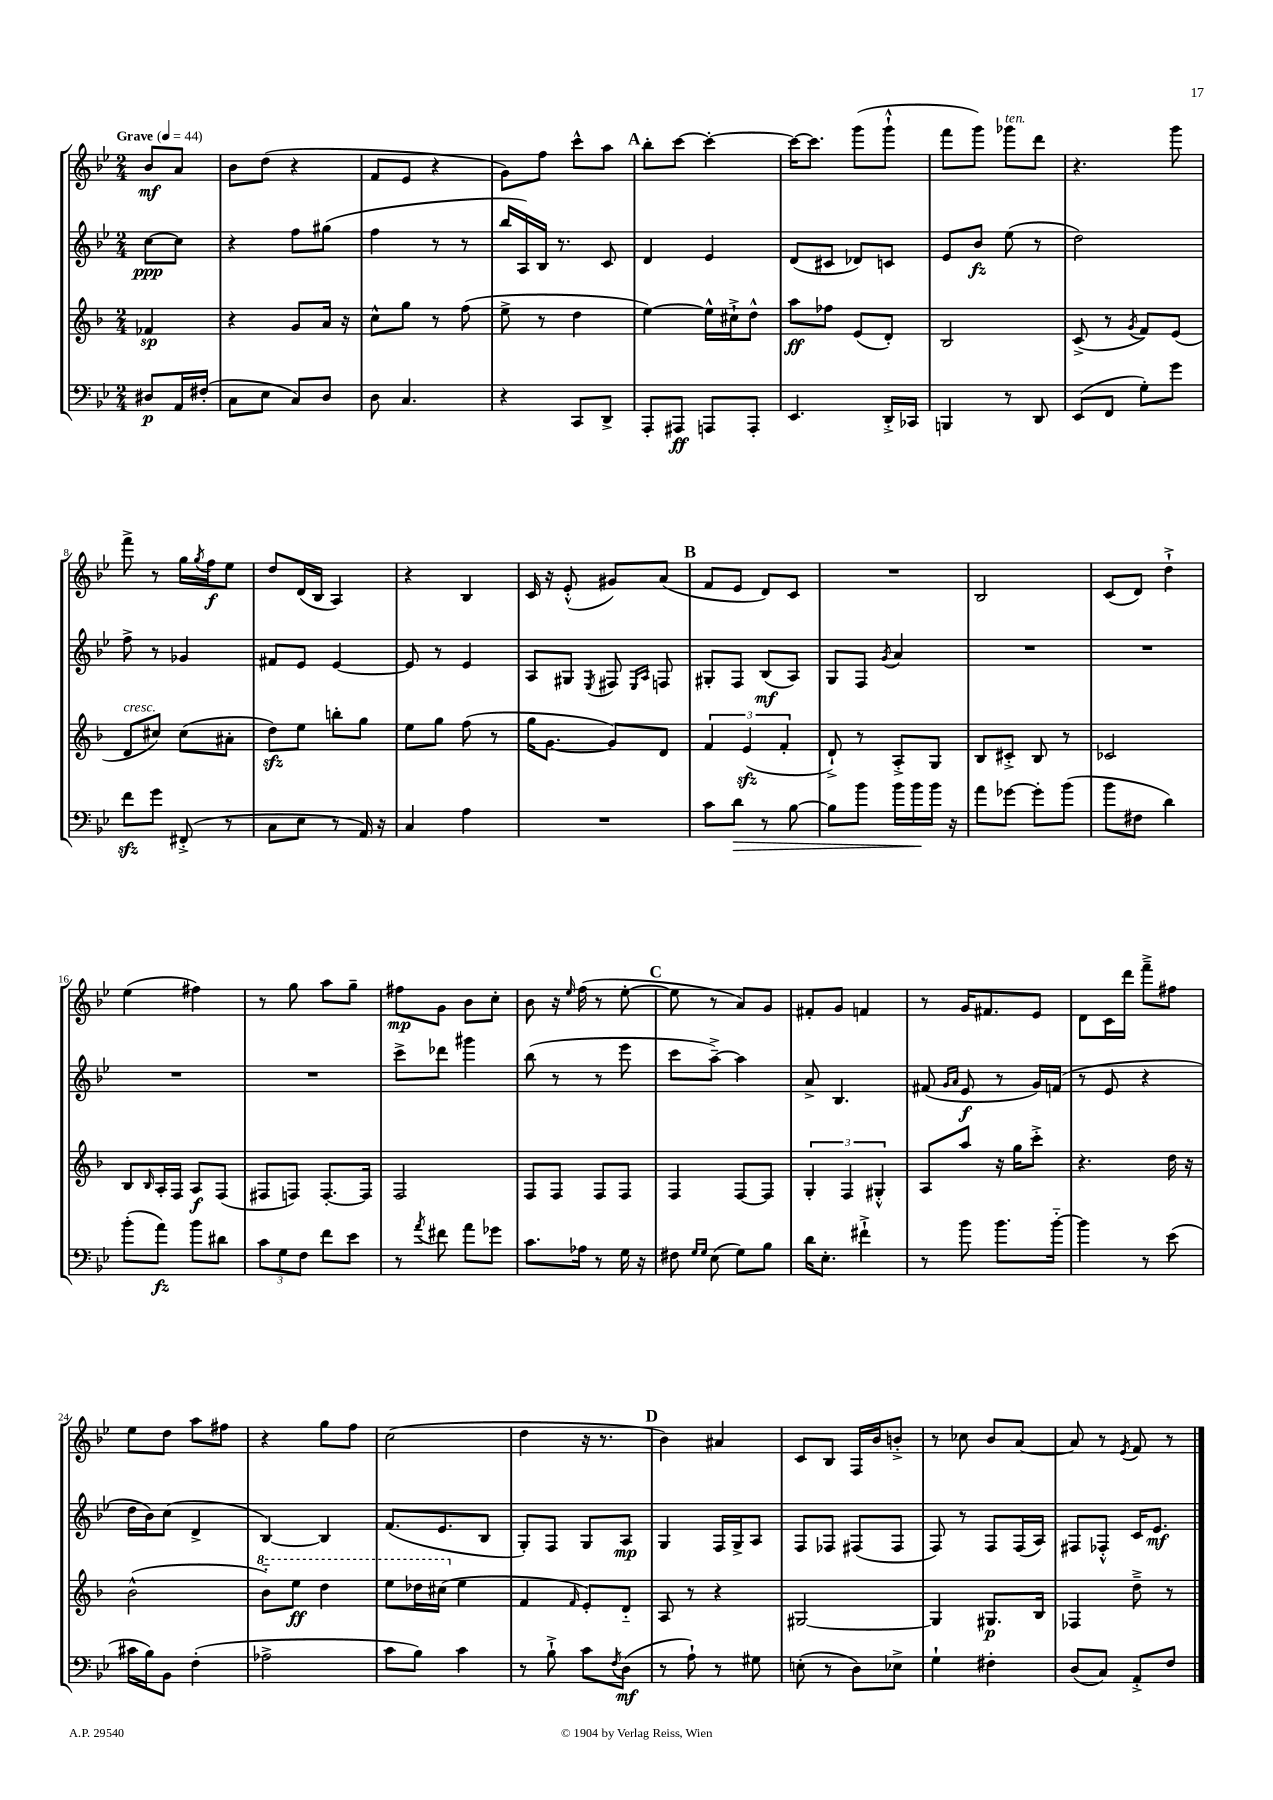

**kern	**kern	**kern	**kern
*staff4	*staff3	*staff2	*staff1
*clefF4	*clefG2	*clefG2	*clefG2
*k[b-e-]	*k[b-]	*k[b-e-]	*k[b-e-]
*M2/4	*M2/4	*M2/4	*M2/4
*MM44	*MM44	*MM44	*MM44
8D#/L	4f-/	[8cc\L	8b-/L
16AA/L	.	8cc\]J	8a/J
(16F#'/JJ	.	.	.
=	=	=	=
8C\L	4r	4r	8b-\L
8E-\J	.	.	(8dd\J
8C/L)	8g/L	8ff\L	4r
8D/J	16a/Jk	(8gg#\J	.
.	16r	.	.
=	=	=	=
8D\	8cc^^\L	4ff\	8f/L
4.C/	8gg\J	.	8e-/J
.	8r	8r	4r
.	(8ff\	8r	.
=	=	=	=
4r	8ee^\	16bb-/LL	8g\L)
.	.	16A/)	.
.	8r	16B-/JJ	8ff\J
.	.	8.r	.
8CC/L	4dd\	.	8ccc^^\L
8DD^/J	.	8c/	8aa\J
=	=	=	=
8AAA'/L	[4ee\)	4d/	8bb-'\L
8AAA#/J	.	.	[8ccc\J
8AAA/L	16ee^^\]LL	4e-/	4ccc'\_
.	16cc#`^\J	.	.
8AAA'/J	8dd^^\J	.	.
=	=	=	=
4.EE-/	8aa\L	(8d/L	16ccc\_LK
.	.	.	8.ccc\]J
.	8ff-\J	8c#/J	.
.	(8e/L	8d-/L)	(8ggg\L
16DD'^/LL	8d'/J)	8c/J	8ggg`^^\J
16CC-/JJ	.	.	.
=	=	=	=
4BBB/	2B-/	8e-/L	8fff\L
.	.	8b-/J	8ggg\J)
8r	.	(8ee-\	8ggg-\L
8DD/	.	8r	8ddd\J
=	=	=	=
(8EE-/L	(8c^/	2dd\)	4.r
8FF/J	8r	.	.
.	8qg/	.	.
8G'\L)	8f/L)	.	.
8g\J	(8e/J	.	8ggg\
=	=	=	=
8f\L	8d/L	8ff^\	8fff^\
8g\J	8cc#/J)	8r	8r
(8FF#'^/	(8cc#\L	4g-/	16gg\LL
.	.	.	8qgg/
.	.	.	16ff\J
8r	8a#'\J	.	8ee-\J
=	=	=	=
8C\L	8dd\L)	8f#/L	8dd/L
8E-\J	8ee\J	8e-/J	(16d/L
.	.	.	16B-/JJ
8r	8bb'\L	[4e-/	4A/)
16AA/)	8gg\J	.	.
16r	.	.	.
=	=	=	=
4C/	8ee\L	8e-/]	4r
.	8gg\J	8r	.
4A\	(8ff\	4e-/	4B-/
.	8r	.	.
=	=	=	=
2r	16gg\LK	8A/L	16c/
.	[8.g\J	.	16r
.	.	8G#/J	(8e-'^^/
.	.	8qE-/	.
.	8g/]L)	8F#/	8g#/L)
.	.	16qqE-/LL	.
.	.	16qqA/JJ	.
.	8d/J	8F/	(8a/J
=	=	=	=
8c\L	6f/	8G#'/L	8f/L
8d\J	.	8F/J	8e-/J
.	(6e/	.	.
8r	.	(8B-/L	8d/L)
.	6f'/	.	.
[8B-\	.	8A/J)	8c/J
=	=	=	=
8B-\]L	8d`^/)	8G/L	2r
8b-\J	8r	8F/J	.
.	.	8qg/	.
16b-\LL	8A'^/L	4a/	.
16b-\	.	.	.
16b-\JJ	8G/J	.	.
16r	.	.	.
=	=	=	=
8a\L	8B-/L	2r	2B-/
[8g-\J	8c#'^/J	.	.
8g-'\]L	8B-/	.	.
(8b-\J	8r	.	.
=	=	=	=
8b-\L	2c-/	2r	(8c/L
8F#\J	.	.	8d/J)
4d\)	.	.	4dd`^\
=	=	=	=
(8b-'\L	8B-/L	2r	(4ee-\
.	16qqB-/	.	.
8a\J)	16A'/L	.	.
.	16F/JJ	.	.
8b-\L	8A/L	.	4ff#\)
8d#\J	(8F/J	.	.
=	=	=	=
12c\L	8F#/L	2r	8r
12G\	.	.	.
.	8F/J)	.	8gg\
12F\J	.	.	.
8f\L	[8.F'/L	.	8aa\L
8e-\J	.	.	8gg~\J
.	16F/]Jk	.	.
=	=	=	=
8r	2F/	8ccc^\L	8ff#\L
8qa/	.	.	.
8f#\	.	8ddd-\J	8g\J
8a\L	.	4ggg#\	8b-\L
8g-\J	.	.	8cc'\J
=	=	=	=
8.c\L	8F/L	(8bb-\	8b-\
.	8F/J	8r	16r
.	.	.	16qqee-/
16A-\Jk	.	.	(16ff\
8r	8F/L	8r	8r
16G\	8F/J	8eee-\	[8ee-'\
16r	.	.	.
=	=	=	=
8F#\	4F/	8ccc\L	8ee-\]
16qqG/LL	.	.	.
16qqG/JJ	.	.	.
(8E-\	.	[8aa~^\J)	8r
8G\L)	[8F/L	4aa\]	8a/L)
8B-\J	8F/]J	.	8g/J
=	=	=	=
16d\LK	6G'/	8a^/	8f#'/L
8.E-'\J	.	.	.
.	.	4.B-/	8g/J
.	6F/	.	.
4f#`^\	.	.	4f/
.	6G#'^^/	.	.
=	=	=	=
8r	8A/L	(8f#/	8r
.	.	16qqg/LL	.
.	.	16qqa/JJ	.
8b-\	8aa/J	8e-/	16g/LK
.	.	.	8.f#/
8.b-\L	16r	8r	.
.	16gg\LK	.	.
.	8ccc'^\J	16g/LL)	8e-/J
[16b-'~\Jk	.	(16f/JJ	.
=	=	=	=
4b-\]	4.r	8r	8d\L
.	.	8e-/	16c\L
.	.	.	16ddd\JJ
8r	.	4r	8fff~^\L
(8e-\	16dd\	.	8ff#\J
.	16r	.	.
=	=	=	=
16c#\LL	(2b-^^\	16dd\LL	8ee-\L
16B-\J)	.	16b-\J)	.
8BB-\J	.	(8cc\J	8dd\J
(4F'\	.	4d^/	8aa\L
.	.	.	8ff#\J
=	=	=	=
2A-^\	8bb-'~\L)	[4B-/)	4r
.	8eee\J	.	.
.	4ddd\	4B-/]	8gg\L
.	.	.	8ff\J
=	=	=	=
8c\L	8eee\L	(8.f/L	(2cc\
8B-\J)	16ddd-\L	.	.
.	(16ccc#\JJ	8.e-/	.
4c\	4ee\	.	.
.	.	8B-/J	.
=	=	=	=
8r	4f/	8G'/L)	4dd\
8B-`^\	.	8F/J	.
.	16qqf/	.	.
8c\L	8e'/L)	8G/L	16r
.	.	.	8.r
8qF/	.	.	.
(8D\J	8d'~/J	8A/J	.
=	=	=	=
8r	8A/	4G/	4b-\)
8A`\)	8r	.	.
8r	4r	16F/LL	4a#/
.	.	16G^/J	.
8G#\	.	8A/J	.
=	=	=	=
(8E'\	[2G#/	8F/L	8c/L
8r	.	8F-/J	8B-/J
8D\L)	.	(8F#/L	16F/LL
.	.	.	16b-/J
8E-^\J	.	8F#/J	8b'^/J
=	=	=	=
4G`\	4G#/]	8F/)	8r
.	.	8r	8cc-\
4F#'\	8.G#/L	8F/L	8b-/L
.	.	(16F/L	[8a/J
.	16B-/Jk	16A/JJ)	.
=	=	=	=
(8D/L	4F-/	8F#/L	8a/]
8C/J)	.	8F-'^^/J	8r
.	.	.	8qe-/
8AA'^/L	8dd~^\	16c/LK	8f/
.	.	8.e-/J	.
8F/J	8r	.	8r
==	==	==	==
*-	*-	*-	*-
